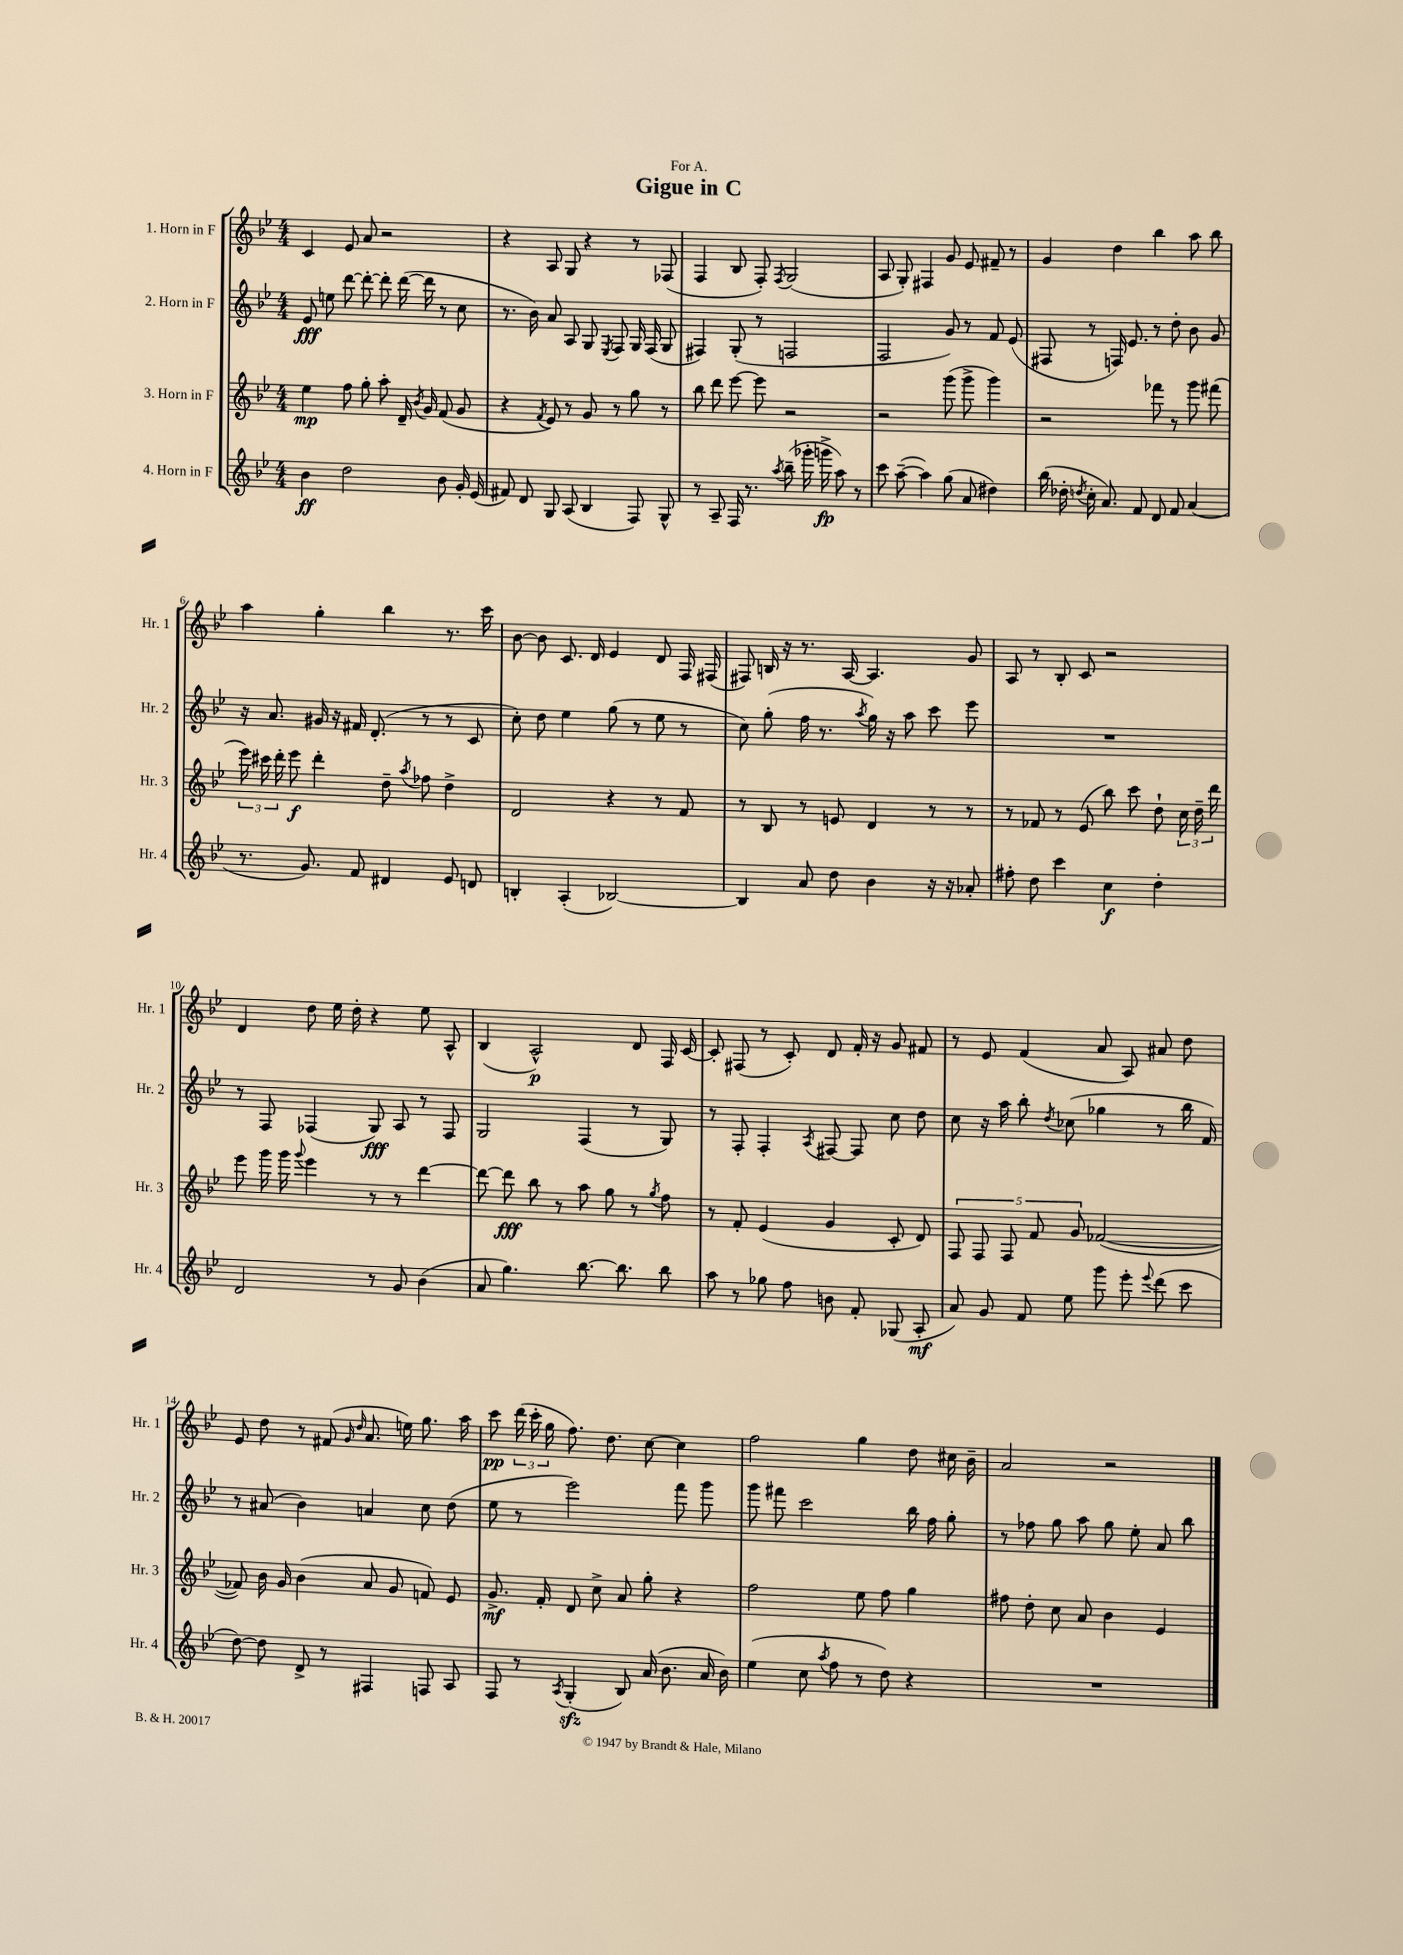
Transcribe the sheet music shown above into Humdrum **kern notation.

**kern	**kern	**kern	**kern
*staff4	*staff3	*staff2	*staff1
*clefG2	*clefG2	*clefG2	*clefG2
*k[b-e-]	*k[b-e-]	*k[b-e-]	*k[b-e-]
*M4/4	*M4/4	*M4/4	*M4/4
4b-	4ee-	8e-	4c
.	.	8ee	.
2dd	8ff	[8ddd	8e-
.	8gg'	8ddd'_	8a
.	8aa'	8ddd']	2r
.	16d~	([16ddd	.
.	8qb-	.	.
.	16g	16ddd]	.
8b-	(8f	8r	.
16g'	8g	8cc	.
(16e-	.	.	.
=	=	=	=
8f#)	4r	8.r	4r
8d	.	.	.
.	.	16b-)	.
.	8qf	.	.
8G	8e-)	8a	8A
(8A	8r	8A	8G
4B-	8g	8G	4r
.	.	8qE-	.
.	8r	8F	.
8F)	8gg	16G	8r
.	.	(16F	.
8G^^	8r	8G	(8F-
=	=	=	=
8r	8bb-	4F#)	4F
8A~	8ddd	.	.
16F	[8eee-	(8G'	8B-
8.r	.	.	.
.	8eee-]	8r	8F')
8qaa	.	.	8qF
(8bb-~	2r	2F	(2G
16ggg-'	.	.	.
16ggg^	.	.	.
8aa)	.	.	.
8r	.	.	.
=	=	=	=
8ccc	2r	2F	8A
([8aa~	.	.	8G')
4aa])	.	.	4F#
(8gg	(8ggg	8g)	8g
8a	8ggg^	8r	8e-
4dd#)	4ggg)	8f	8f#~
.	.	(8e-	8r
=	=	=	=
(16bb-	2r	8F#	4g
16dd-'	.	.	.
8qdd	.	.	.
16cc'	.	8r	.
8.a)	.	.	.
.	.	16F)	4dd
.	.	8.e-	.
8f	.	.	.
8d	8fff-	8r	4bb-
8f	8r	8dd'	.
(4a	8ggg	8b-	8aa
.	(8fff#	8g	8bb-
=	=	=	=
8.r	24eee-)	16r	4aa
.	24ccc#	.	.
.	.	8.a	.
.	24ddd'	.	.
.	8eee-	.	.
8.g)	.	.	.
.	4ddd'	16g#	4gg'
.	.	16r	.
8f	.	16f#	.
.	.	(8.d'	.
4d#	8dd~	.	4bb-
.	8qaa	.	.
.	8ff-	8r	.
8e-	4dd^	8r	8.r
8d	.	8c	.
.	.	.	16ccc
=	=	=	=
4B'	2d	8cc')	[8b-
.	.	8dd	8b-]
(4A'	.	4ee-	8.c
.	.	.	16d
[2B-)	4r	(8gg	4e-
.	.	8r	.
.	8r	8ee-	8d
.	8f	8r	16F
.	.	.	(16F#
=	=	=	=
4B-]	8r	8cc)	8F#)
.	8B-	(8gg'	16B
.	.	.	16r
8a	8r	16ff	8.r
.	.	8.r	.
8dd	8e	.	.
.	.	.	[16A
.	.	8qaa	.
4b-	4d	16gg)	4.A]
.	.	16r	.
.	.	8aa	.
16r	8r	8ccc	.
16r	.	.	.
8a-'	8r	8eee-	8g
=	=	=	=
8ff#'	8r	1r	8A
8dd	8f-	.	8r
4ccc	8r	.	8B-'
.	(8e-	.	8c
4cc	8bb-)	.	2r
.	8ccc	.	.
4dd'	8dd`	.	.
.	24cc	.	.
.	24dd~	.	.
.	24ddd	.	.
=	=	=	=
2d	8eee-	8r	4d
.	16ggg	8F	.
.	16ggg	.	.
.	8qqggg	.	.
.	4eee-	(4F-	8dd
.	.	.	16ee-
.	.	.	16dd'
8r	8r	8G)	4r
8g	8r	8A	.
(4b-	[4ddd	8r	8ee-
.	.	8F-	8A^^
=	=	=	=
8a	8ddd_	2G	(4B-
4.gg)	8ddd]	.	.
.	8bb-	.	2A^^)
.	8r	.	.
[8.bb-	8aa	(4F	.
.	8gg	.	.
8.bb-]	.	.	.
.	8r	8r	8d
.	8qgg	.	.
8bb-	8ff	8G)	16F
.	.	.	[16c
=	=	=	=
8aa	8r	8r	8c']
8r	8f'	8F'	(8F#
8gg-	(4e-	4F'	8r
8ff	.	.	8c')
.	.	8qA	.
8b	4g	[8F#	8d
8f'	.	8F#]	16f'
.	.	.	16r
(8G-	8c'	8cc	8g
8A'	8d)	8dd	8f#
=	=	=	=
8a)	10F	8cc	8r
.	10F	.	.
8g	.	16r	8e-
.	.	16aa	.
.	10F	.	.
8f	.	8bb-'	(4f
.	10f	.	.
.	.	8qdd	.
8ee-	.	(8cc-	.
.	10g	.	.
8ggg	([2f-	4gg-	8a
8eee-'	.	.	8A)
8qqeee-	.	.	.
(8ddd	.	8r	8a#
8ccc	.	16bb-	8dd
.	.	16f)	.
=	=	=	=
[8dd)	8f-])	8r	8e-
8dd]	16b-	(8a#	8dd
.	16g	.	.
8d^	(4b-	4b-)	8r
8r	.	.	(8f#
.	.	.	16qqg
.	.	.	16qqdd
4F#	8a	4a	8.a
.	8g	.	.
.	.	.	16ee)
8F	8f)	8cc	8.gg
8A	8e-	(8dd	.
.	.	.	16aa
=	=	=	=
8F	8.g^	8ee-	8ccc
8r	.	8r	(24ddd
.	.	.	24ccc'
.	16f'	.	.
.	.	.	24gg
8qA	.	.	.
(4G'	8d	2eee-)	8.ff)
.	8cc^	.	.
.	.	.	8.dd
8B-)	8a	.	.
(16a	8gg'	.	[8cc
8.b-	.	.	.
.	4r	8fff	4cc]
16a	.	8ggg	.
16b-)	.	.	.
=	=	=	=
(4ee-	2ff	8ggg	2ff
.	.	8fff#	.
8cc	.	2ccc	.
8qaa	.	.	.
8ff	.	.	.
8r	8ee-	.	4gg
8dd)	8ff	.	.
4r	4gg	16bb-	8dd
.	.	16ff	.
.	.	8gg'	16cc#
.	.	.	16b-~
=	=	=	=
1r	8ff#	8r	2a
.	8dd'	8ff-	.
.	8cc	8gg	.
.	8a	8aa	.
.	4b-	8gg	2r
.	.	8ee-'	.
.	4e-	8a	.
.	.	8bb-	.
==	==	==	==
*-	*-	*-	*-
